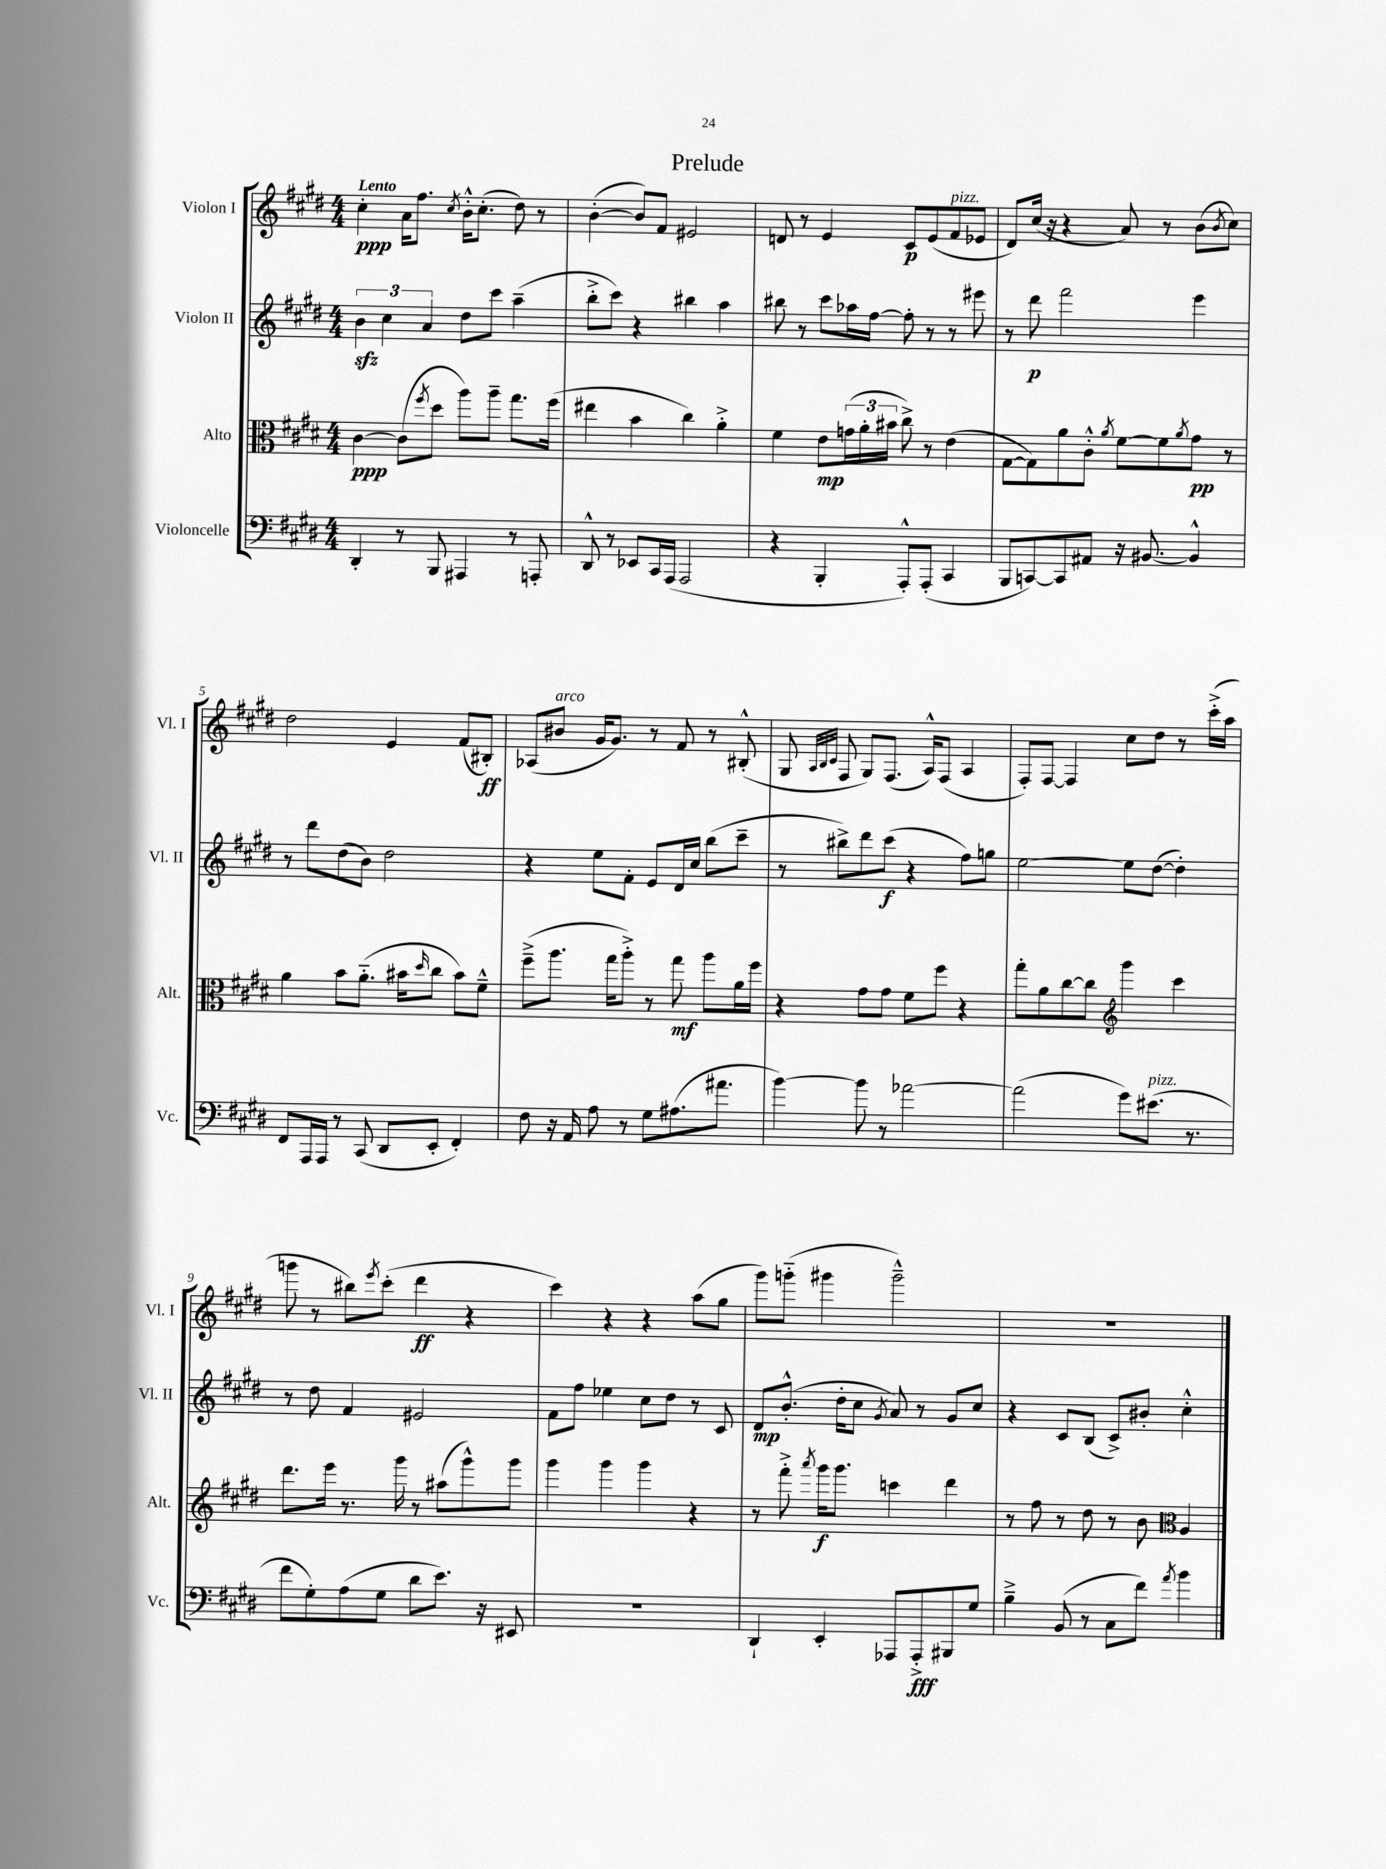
\header { title = "Prelude" }
<<
\new StaffGroup <<
\new Staff = "s0" \with { instrumentName = "Violon I" shortInstrumentName = "Vl. I" } {
    \clef treble \key e \major \numericTimeSignature \time 4/4 \tempo "Lento"
    cis''4-.\ppp a'16 fis''8. \acciaccatura { cis''8 } b'16-.-^ cis''8.-.( dis''8) r8 |
    b'4~-.( b'8) fis'8 eis'2 |
    d'8 r8 e'4 cis'8\p e'8( fis'8^\markup { \italic "pizz." } ees'8 |
    dis'8) cis''16( r16 r4 a'8) r8 b'8( \acciaccatura { b'8 } cis''8) |
    dis''2 e'4 fis'8( bis8-.\ff) |
    aes8( bis'8^\markup { \italic "arco" } gis'16 gis'8.) r8 fis'8 r8 bis8-.-^( |
    gis8 \grace { a32 b32 cis'32 } fis8 gis8) fis8.( a16-^) fis8( a4 |
    fis8-.) fis8~ fis4 cis''8 dis''8 r8 cis'''16-.->( a''16 |
    g'''8 r8 bis''8) \acciaccatura { e'''8 } cis'''8-.( dis'''4\ff r4 |
    cis'''4) r4 r4 a''8( gis''8 |
    gis'''8) g'''8-_( gis'''4 gis'''2---^) |
    R1 \bar "|." |
}
\new Staff = "s1" \with { instrumentName = "Violon II" shortInstrumentName = "Vl. II" } {
    \clef treble \key e \major \numericTimeSignature \time 4/4
    \tuplet 3/2 { b'4\sfz cis''4 a'4 } dis''8 cis'''8 a''4--( |
    b''8-.-> cis'''8) r4 bis''4 a''4 |
    bis''8 r8 cis'''8 aes''16 fis''16~ fis''8-. r8 r8 eis'''8 |
    r8 dis'''8\p fis'''2 e'''4 |
    r8 dis'''8 dis''8( b'8) dis''2 |
    r4 e''8 fis'8-. e'8 dis'16 cis''16 b''8( cis'''8-- |
    r8 bis''8->) dis'''8 cis'''8\f( r4 fis''8) g''8 |
    e''2~ e''8 dis''8~( dis''4-.) |
    r8 dis''8 fis'4 eis'2 |
    fis'8 fis''8 ees''4 cis''8 dis''8 r8 cis'8 |
    dis'8\mp b'8.-.-^( dis''16-. cis''8 \acciaccatura { gis'8 } a'8) r8 gis'8 cis''8 |
    r4 cis'8 b8( cis'8->) bis'8-. cis''4-.-^ \bar "|." |
}
\new Staff = "s2" \with { instrumentName = "Alto" shortInstrumentName = "Alt." } {
    \clef alto \key e \major \numericTimeSignature \time 4/4
    cis'4~\ppp cis'8( \acciaccatura { fis''8 } dis''8 a''8) a''8-- gis''8. fis''16( |
    eis''4 b'4 cis''4) a'4-.-> |
    fis'4 e'8\mp \tuplet 3/2 { g'16( a'16-. bis'16 } cis''8->) r8 e'4( |
    gis8~ gis8) a'8 cis'8-.-^ \acciaccatura { a'8 } fis'8~ fis'8 \acciaccatura { a'8 } gis'8\pp r8 |
    a'4 b'8 a'8.-_( bis'16 \grace { dis''16 } cis''8 bis'8) fis'8---^ |
    fis''8--->( a''8. gis''16 a''8-.->) r8 gis''8\mf a''8 a'16 fis''16 |
    r4 gis'8 gis'8 fis'8 fis''8 r4 |
    gis''8-. a'8 cis''8~ cis''8 \clef treble gis'''4 cis'''4 |
    dis'''8. e'''16 r8. gis'''16 r8 ais''8( gis'''8-^) gis'''8 |
    gis'''4 gis'''4 gis'''4 r4 |
    r8 fis'''8-.-> \acciaccatura { a'''8 } gis'''16\f gis'''8. c'''4 dis'''4 |
    r8 fis''8 r8 dis''8 r8 b'8 \clef alto a4 \bar "|." |
}
\new Staff = "s3" \with { instrumentName = "Violoncelle" shortInstrumentName = "Vc." } {
    \clef bass \key e \major \numericTimeSignature \time 4/4
    dis,4-. r8 b,,8 ais,,4 r8 a,,8-. |
    dis,8-^ r8 ees,8 cis,16 a,,16( a,,2 |
    r4 b,,4-. a,,8-.-^) a,,8-.( cis,4 |
    b,,8 c,8~) c,8 ais,8 r16 bis,8.~ bis,4-^ |
    fis,8 a,,16 a,,16 r8 cis,8( dis,8 e,8-. fis,4-.) |
    fis8 r16 a,16 a8 r8 gis8 ais8.( ais'8. |
    b'4~) b'8 r8 aes'2~ |
    aes'2( gis'8) eis'8.^\markup { \italic "pizz." }( r8. |
    fis'8 gis8-.) a8( gis8 dis'8 e'8.) r16 eis,8 |
    R1 |
    dis,4-! e,4-. aes,,8 aes,,8-.->\fff bis,,8 gis8 |
    b4---> b,8( r8 cis8 fis'8) \acciaccatura { a'8 } b'4 \bar "|." |
}
>>
>>
